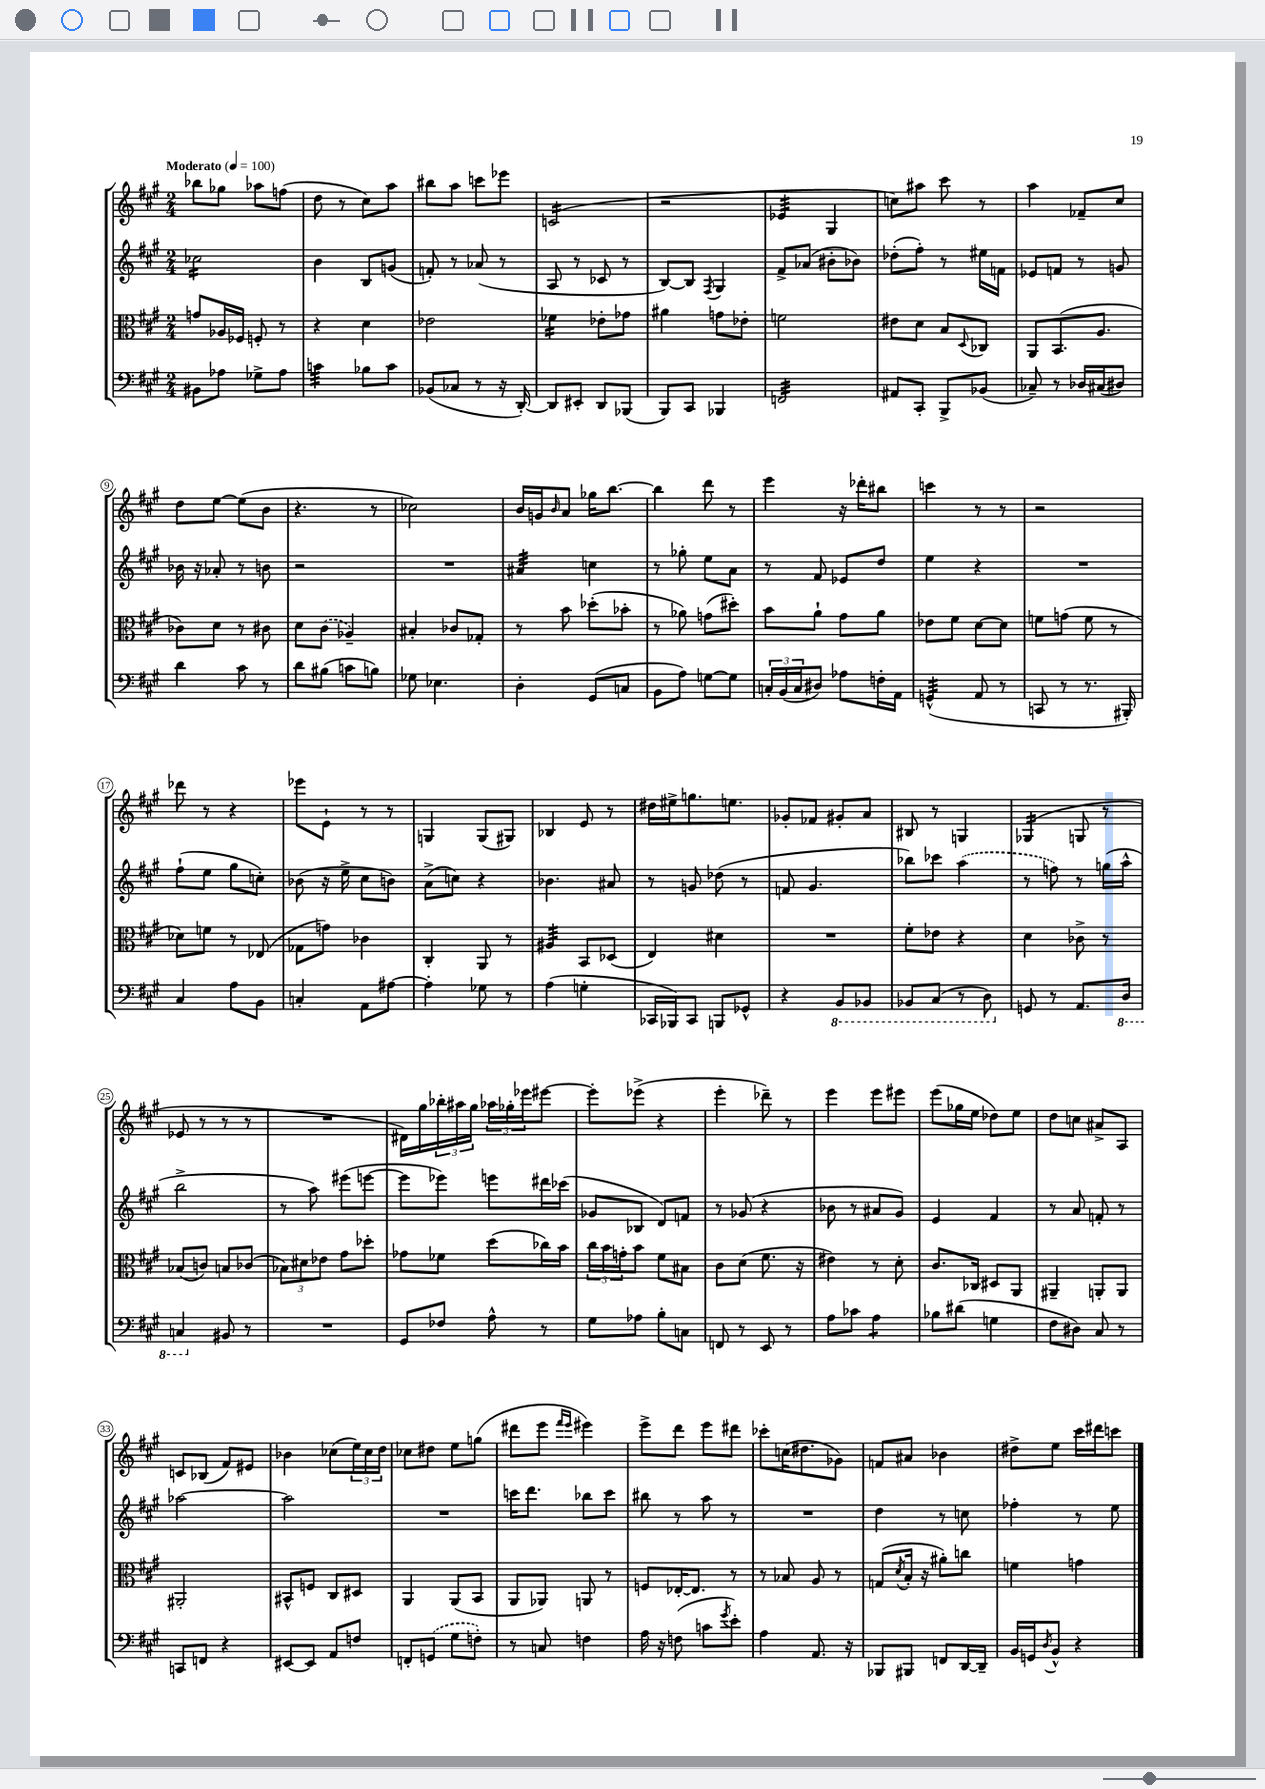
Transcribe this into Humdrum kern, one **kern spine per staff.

**kern	**kern	**kern	**kern
*staff4	*staff3	*staff2	*staff1
*clefF4	*clefC3	*clefG2	*clefG2
*k[f#c#g#]	*k[f#c#g#]	*k[f#c#g#]	*k[f#c#g#]
*M2/4	*M2/4	*M2/4	*M2/4
*MM100	*MM100	*MM100	*MM100
8BB#	8g	2cc-	8bb-
8A-	16A-	.	8gg-
.	16F-	.	.
8G-^	8F'	.	8aa-
8A-	8r	.	(8ff
=	=	=	=
4c	4r	4b	8dd
.	.	.	8r
8B-	4d	8B	8cc#)
8c	.	(8g	8aa
=	=	=	=
(8BB-	2e-	8f')	8bb#
8C-	.	8r	8aa
8r	.	(8a-	8ccc
16r	.	8r	8eee-
[16DD')	.	.	.
=	=	=	=
8DD]	4f-	8A	(2c
8EE#'	.	8r	.
8DD	8e-'	8c-	.
(8BBB-	8g-	8r	.
=	=	=	=
8BBB)	4a#	[8B)	2r
8CC#	.	8B]	.
.	.	8qF#	.
4BBB-	8g	4G#	.
.	8e-'	.	.
=	=	=	=
2FF	2f	8f#^	4e-
.	.	(8a-	.
.	.	8b#'	4G#
.	.	8b-)	.
=	=	=	=
8AA#	8e#	(8dd-'	8cc)
8CC#'	8d	8ff#')	8aa#
8BBB^	8B	8r	8ccc#
.	8qqD	.	.
(8BB-	8C-	16ee#	8r
.	.	16f	.
=	=	=	=
8C-~)	8AA	8e-	4aa
8r	(8.BB	8f	.
16D-	.	8r	8f-~
(16C#	8.A	.	.
8D#)	.	8g	8cc#
=	=	=	=
4d	8c-)	16b-	8dd
.	.	16r	.
.	8d	8a-'	[8ee
8c#	8r	8r	(8ee]
8r	8c#	8b	8b
=	=	=	=
8d	8d	2r	4.r
(8B#	(8c#	.	.
8c	4A-~)	.	.
8B)	.	.	8r
=	=	=	=
8G-	4B#'	2r	2cc-)
4.E-	.	.	.
.	8c-	.	.
.	8G-'	.	.
=	=	=	=
4D'	8r	4a#	16b
.	.	.	16g
.	.	.	16qqb
.	8b	.	8a
(8GG#	(8dd-'	4cc	16gg-
.	.	.	[8.bb
8C	8b-'	.	.
=	=	=	=
8BB	8r	8r	4bb]
8A)	8a-)	8gg-'	.
[8G	(8g	8ee	8ddd
8G]	8dd#')	8a	8r
=	=	=	=
24C'	8b	8r	4eee
(24BB	.	.	.
24C	.	.	.
8D#)	8a`	8f#	.
8A-	8g#	8e-	16r
.	.	.	16ddd-'
16F'	8a	8dd	8bb#
16AA	.	.	.
=	=	=	=
(4GG^^	8e-	4ee	4ccc
.	8f#	.	.
8AA	[8d	4r	8r
8r	8d]	.	8r
=	=	=	=
8CC	8f	2r	2r
8r	(8g	.	.
8.r	8f	.	.
.	8r	.	.
16BBB#')	.	.	.
=	=	=	=
4C#	8d-)	(8ff#`	8ddd-
.	8f	8ee	8r
8A	8r	8gg#	4r
8BB	(8E-	8cc')	.
=	=	=	=
4C'	8G-	(8b-	8eee-
.	8g)	16r	8e`
.	.	16ee^	.
8AA	4c-	8cc#	8r
[8A#	.	8b)	8r
=	=	=	=
4A#']	4C#'	(8a^	4G
.	.	8cc)	.
8G-	8AA	4r	(8G
8r	8r	.	8G#)
=	=	=	=
(4A	4A#	4.b-	4B-
4G'	8BB	.	8e
.	(8D-	8a#	8r
=	=	=	=
16CC-	4E)	8r	16dd#
16BBB-)	.	.	16ee#^
8CC-	.	8g	8.gg
8BBB	4d#	(8dd-	.
.	.	.	8.ee
8GG-^^	.	8r	.
=	=	=	=
4r	2r	8f	8g-'
.	.	4.g#	8f-
8BBB	.	.	8g#'
8BBB-	.	.	8a
=	=	=	=
8BBB-	8f#'	8bb-)	8B#
(8CC#	8e-	8ccc-	8r
8r	4r	(4aa	4G
8DD)	.	.	.
=	=	=	=
8GG	4d	8r	(4G-
8r	.	8ff)	.
8.AA	8c-^	8r	8G
.	8r	(16gg	8r
16DD	.	16aa^^	.
=	=	=	=
4CC	(8B-	2bb^	8e-
.	8c)	.	8r
8BB#	8B	.	8r
8r	(8c-	.	8r
=	=	=	=
2r	12B-)	8r	2r
.	12d#	.	.
.	.	8aa)	.
.	12e-	.	.
.	8g#	(8eee#	.
.	8dd-'	[8eee	.
=	=	=	=
8GG#	8g-	8eee]	16d#)
.	.	.	16gg#
8F-	8f-	8eee-)	24bb-'
.	.	.	24aa#
.	.	.	24gg#
8A^^	(8dd	8eee	24aa-
.	.	.	24gg-'
.	.	.	24eee-
8r	16cc-)	16ddd#	[8eee#
.	16b	(16ccc-	.
=	=	=	=
8G#	24cc#	8g-	8eee#']
.	24b	.	.
.	24g'	.	.
8A-	8b	8B-	(8eee-^
8B'	8f#	8d)	4r
8C	8B#	8f	.
=	=	=	=
8FF	8c#	8r	4eee'
8r	(8d	(8g-	.
8EE	8.f#	4r	8ddd-~)
8r	.	.	8r
.	16r	.	.
=	=	=	=
8A	4e#)	8b-	4eee
8c-	.	8r	.
4A	8r	8a#	8eee
.	8d'	8g#)	8eee#
=	=	=	=
8B-	8.c#	4e	(8eee
(8d#	.	.	16gg-
.	16C-	.	16ee
4G	8D#	4f#	8dd-)
.	8AA	.	8ee
=	=	=	=
8F#	4AA#~	8r	8dd
8D#)	.	8a	8cc
8C#	8AA'	8f'	8a#^
8r	8AA	8r	8A
=	=	=	=
8CC	2AA#'	[2aa-	8c
8FF	.	.	(8B-
4r	.	.	8f#)
.	.	.	8e#
=	=	=	=
[8EE#	8BB#^^	2aa-]	4b-
8EE#]	8F	.	.
8AA	8C#	.	(8cc-
8F	8D#	.	24ee)
.	.	.	24cc-
.	.	.	24dd
=	=	=	=
8FF'	4AA	2r	8cc-
(8GG	.	.	8dd#
8G#	(8AA	.	8ee
8F')	8BB	.	(8gg
=	=	=	=
8r	8AA	16ccc	8ddd#
.	.	8.ddd	.
8C	8AA-)	.	8eee
.	.	.	16qqfff#
.	.	.	16qqeee
4F	8AA	8bb-	4eee#)
.	8r	8ccc	.
=	=	=	=
16A	8F	8bb#	8eee^
16r	.	.	.
(8F	[16E-'	8r	8ddd
.	8.E-]	.	.
8c	.	8aa	8eee
8qg#	.	.	.
8e')	8r	8r	8ddd#
=	=	=	=
4A	8r	2r	8ccc-'
.	8B-	.	(16cc
.	.	.	8.dd#
8.AA	8A	.	.
.	8r	.	8g-)
16r	.	.	.
=	=	=	=
8BBB-	(8G	4dd	8f
.	8qd	.	.
8BBB#	16B'	.	8a#
.	16r	.	.
8FF	8a#')	8r	4b-
[16DD	8cc	8cc	.
16DD~]	.	.	.
=	=	=	=
16BB	4f	4ff-'	8dd#^
16GG	.	.	.
8qD	.	.	.
8BB^^	.	.	8ee
4r	4g	8r	16ccc#
.	.	.	16ddd#
.	.	8ee	8ccc
==	==	==	==
*-	*-	*-	*-
